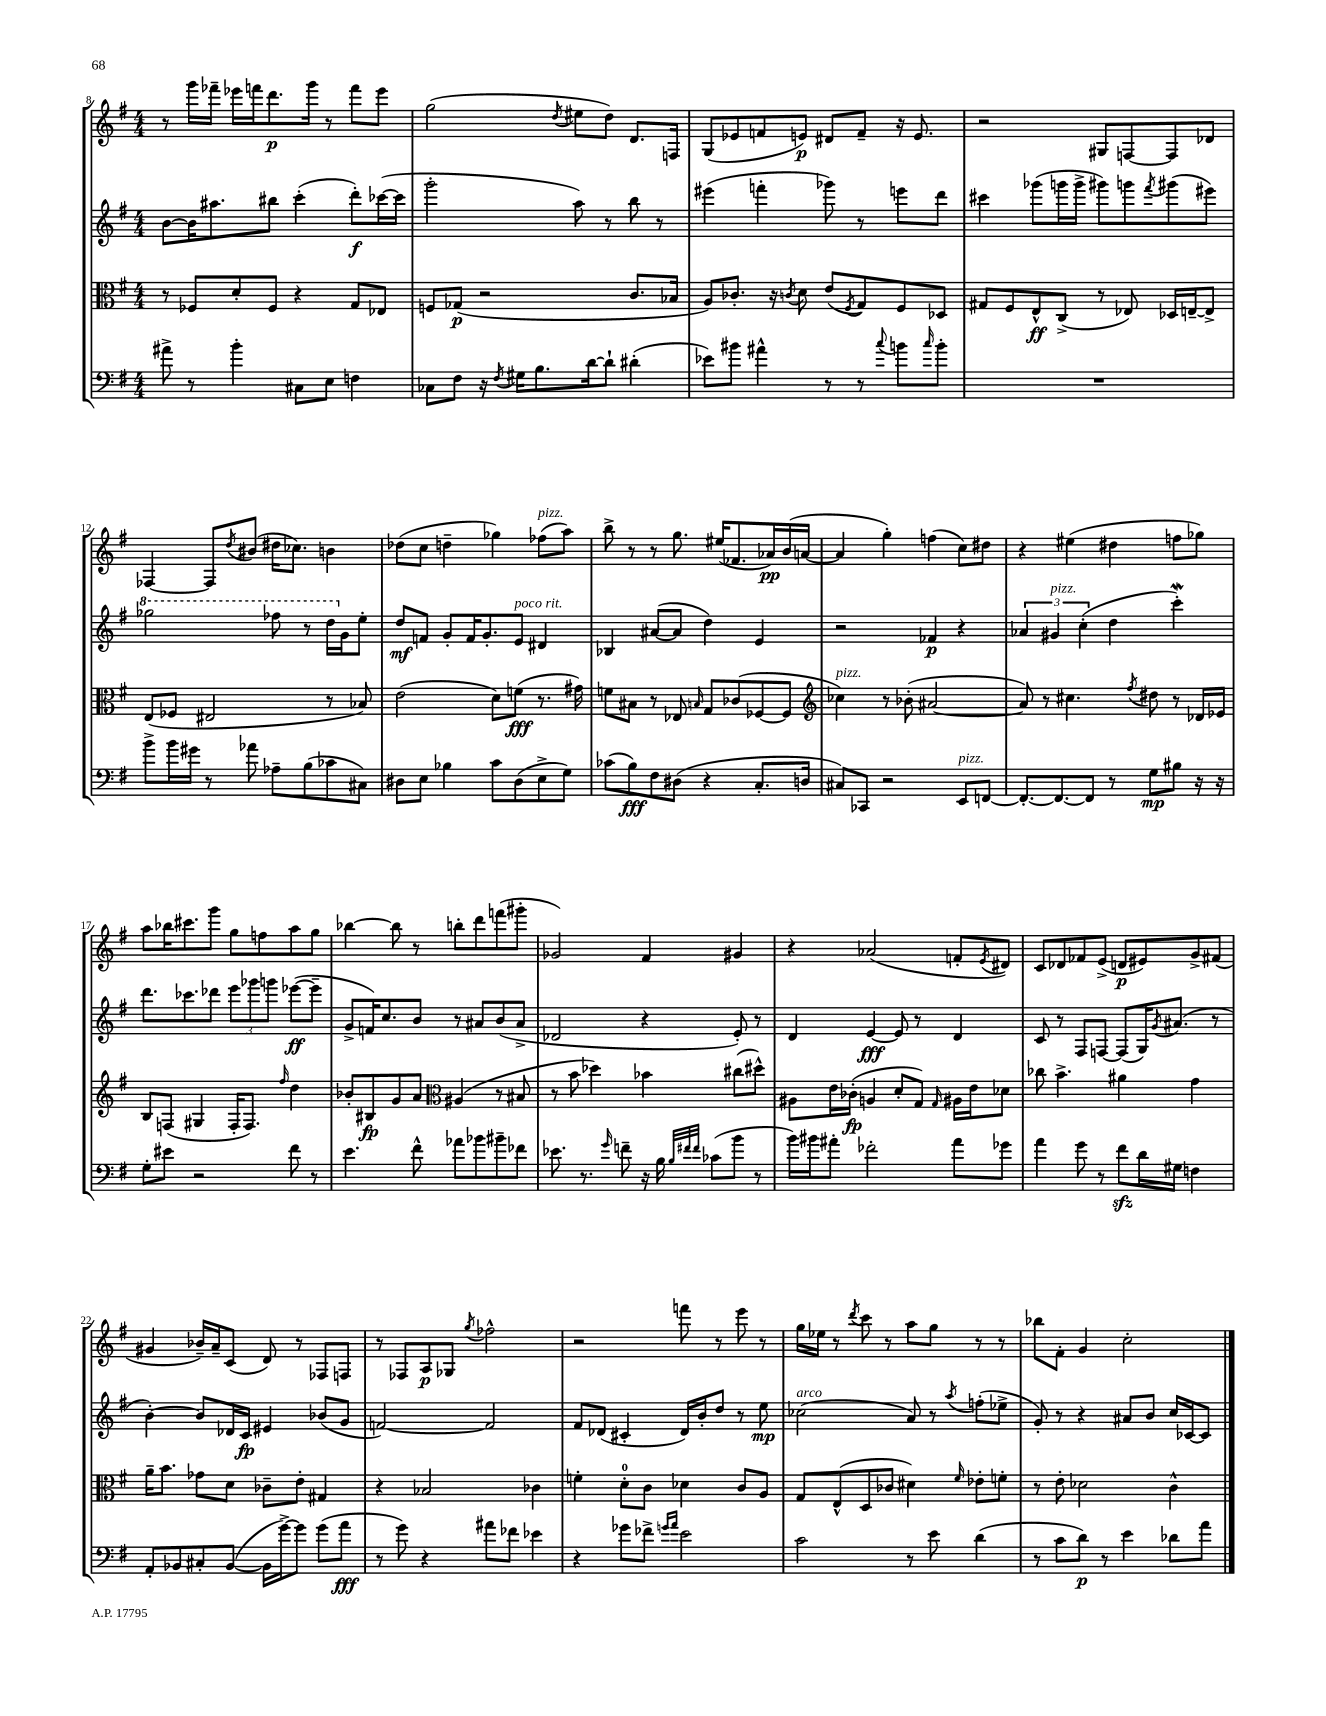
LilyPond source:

<<
\new StaffGroup <<
\new Staff = "s0" {
    \clef treble \key g \major \numericTimeSignature \time 4/4
    r8 g'''16 fes'''16-- ees'''16 f'''16 d'''8.\p g'''16 r8 f'''8 ees'''8 |
    g''2( \acciaccatura { d''8 } eis''8 d''8) d'8. f16 |
    g8( ees'8 f'8 e'8\p) dis'8 f'8-- r16 e'8. |
    r2 gis8 f8~ f8 des'8 |
    fes4~ fes8 \acciaccatura { d''8 } bis'8( dis''16 ces''8.) b'4 |
    des''8( c''8 d''4-- ges''4) fes''8^\markup { \italic "pizz." }( a''8) |
    b''8-> r8 r8 g''8. eis''16( fes'8. aes'16\pp) b'16( a'16~ |
    a'4 g''4-.) f''4( c''8) dis''8 |
    r4 eis''4( dis''4 f''8 ges''8) |
    a''8 bes''16 cis'''8. g'''8 g''8 f''8 a''8 g''8 |
    bes''4~ bes''8 r8 b''8-. d'''8 f'''8( gis'''8-. |
    ges'2) fis'4 gis'4 |
    r4 aes'2( f'8-. \acciaccatura { e'8 } dis'8) |
    c'8 des'8 fes'8 e'8->( d'8\p eis'8) g'8-> fis'8( |
    gis'4 bes'16--) a'16-- c'8( d'8) r8 fes8 f8 |
    r8 fes8 a8\p ges8 \acciaccatura { g''8 } fes''2-^ |
    r2 f'''8 r8 e'''8 r8 |
    g''16 ees''16 r8 \acciaccatura { d'''8 } c'''8 r8 a''8 g''8 r8 r8 |
    bes''8 fis'8-. g'4 c''2-. \bar "|." |
}
\new Staff = "s1" {
    \clef treble \key g \major \numericTimeSignature \time 4/4
    b'8~ b'16 ais''8. bis''8 c'''4-.( d'''8-.\f) ces'''16~( ces'''16 |
    g'''2-. a''8) r8 b''8 r8 |
    eis'''4( f'''4-. ges'''8) r8 e'''8 d'''8 |
    cis'''4 ges'''8( g'''16 g'''16-> gis'''8) g'''8 \acciaccatura { fis'''8 } gis'''8( eis'''8) |
    \ottava #1 ges'''2 fes'''8 r8 d'''16 \ottava #0 g'16 e''8-. |
    d''8\mf f'8 g'8-. f'16 g'8.-. e'8^\markup { \italic "poco rit." } dis'4 |
    bes4 ais'8~( ais'8 d''4) e'4 |
    r2 fes'4\p r4 |
    \tuplet 3/2 { aes'4 gis'4^\markup { \italic "pizz." } c''4-.( } d''4 c'''4-.\mordent) |
    d'''8. ces'''8. des'''8 \tuplet 3/2 { e'''8 ges'''8 g'''8 } ees'''8~\ff( ees'''8-- |
    g'8-> f'16) c''8. b'8 r8 ais'8 b'8( ais'8-> |
    des'2 r4 e'8-.) r8 |
    d'4 e'4~\fff e'8 r8 d'4 |
    c'8 r8 fis8 f8~ f8( g16) \acciaccatura { g'8 } ais'8.( r8 |
    b'4~-.) b'8 des'16 c'16\fp eis'4 bes'8( g'8 |
    f'2~) f'2 |
    fis'8 des'8( cis'4-. des'16) b'16-. d''8 r8 e''8\mp |
    ces''2^\markup { \italic "arco" }( a'8) r8 \acciaccatura { a''8 } f''8-.( ees''8-> |
    g'8-.) r8 r4 ais'8 b'8 c''16 ces'16~ ces'8 \bar "|." |
}
\new Staff = "s2" {
    \clef alto \key g \major \numericTimeSignature \time 4/4
    r8 fes8 d'8-. fes8 r4 g8 ees8 |
    f8 ges8\p( r2 c'8. bes16 |
    a8) ces'8.-. r16 \acciaccatura { c'8 } d'8 e'8( \acciaccatura { fis8 } g8) fis8 des8 |
    gis8 fis8 e8-^\ff c8->( r8 ees8) des16 e16~-- e8-> |
    e8( fes8 eis2 r8 bes8) |
    e'2( d'8) f'8\fff( r8. gis'16) |
    f'8 bis8 r8 ees8 \grace { b16 } g8 ces'8( fes8~ fes8 |
    \clef treble ces''4^\markup { \italic "pizz." }) r8 bes'8-.( ais'2~ |
    ais'8) r8 cis''4. \acciaccatura { fis''8 } dis''8 r8 des'16 ees'16 |
    b8 f8( gis4 f16-. f8.) \grace { fis''16 } d''4 |
    bes'8-. bis8\fp g'8 a'8 \clef alto ais4( r8 bis8 |
    r8 b'8 des''4) bes'4 cis''8( dis''8-^) |
    ais8 e'16 ces'16-.\fp( a4 d'8-. g8) \grace { g16 } ais16 e'16 des'8 |
    ces''8 b'4.-> ais'4 g'4 |
    a'16-- b'8. ges'8 d'8 ces'8-- e'8-. gis4 |
    r4 bes2 ces'4 |
    f'4-. d'8-0-. c'8 des'4 c'8 a8 |
    g8 e8-^( d8 ces'8 dis'4) \grace { fis'16 } ees'8-. f'8-. |
    r8 e'8-. des'2 c'4-^ \bar "|." |
}
\new Staff = "s3" {
    \clef bass \key g \major \numericTimeSignature \time 4/4
    ais'8-> r8 b'4-. cis8 e8 f4 |
    ces8 fis8 r16 \acciaccatura { fis8 } gis16 b8. d'16~ d'8-! dis'4-.( |
    ees'8) bis'8 ais'4-^ r8 r8 \appoggiatura { c''8 } b'8 \grace { c''16 } b'8-. |
    R1 |
    b'8-> b'16 gis'16 r8 aes'8 aes8-- b8( ces'8 cis8) |
    dis8 e8 bes4 c'8 dis8( e8-> g8) |
    ces'8( b8\fff) fis8 dis8( r4 c8.-. d16 |
    cis8) ces,8 r2 e,8^\markup { \italic "pizz." } f,8~ |
    f,8.~-. f,8.~ f,8 r8 g8\mp bis8 r16 r16 |
    g8-. eis'8 r2 fis'8 r8 |
    e'4. fis'8-^ aes'8 bes'8 bis'8-- fes'8 |
    ees'8. r8. \grace { g'16 } f'8-- r16 b16 \grace { b32 fis'32 fis'32 } ces'8( b'8 r8 |
    b'16) bis'16 ais'8-. fes'2-. ais'8 ges'8 |
    a'4 g'8 r8 fis'8\sfz d'16 gis16 f4 |
    a,8-. bes,8 cis8-. bes,8~( bes,16 g'16~->) g'8 g'8( a'8\fff |
    r8 g'8) r4 ais'8 fes'8 ees'4 |
    r4 ges'8 fes'8-> \grace { g'16 a'16 } e'2 |
    c'2 r8 e'8 d'4( |
    r8 c'8 d'8\p) r8 e'4 des'8 a'8 \bar "|." |
}
>>
>>
\layout { \context { \Score currentBarNumber = #8 } }
